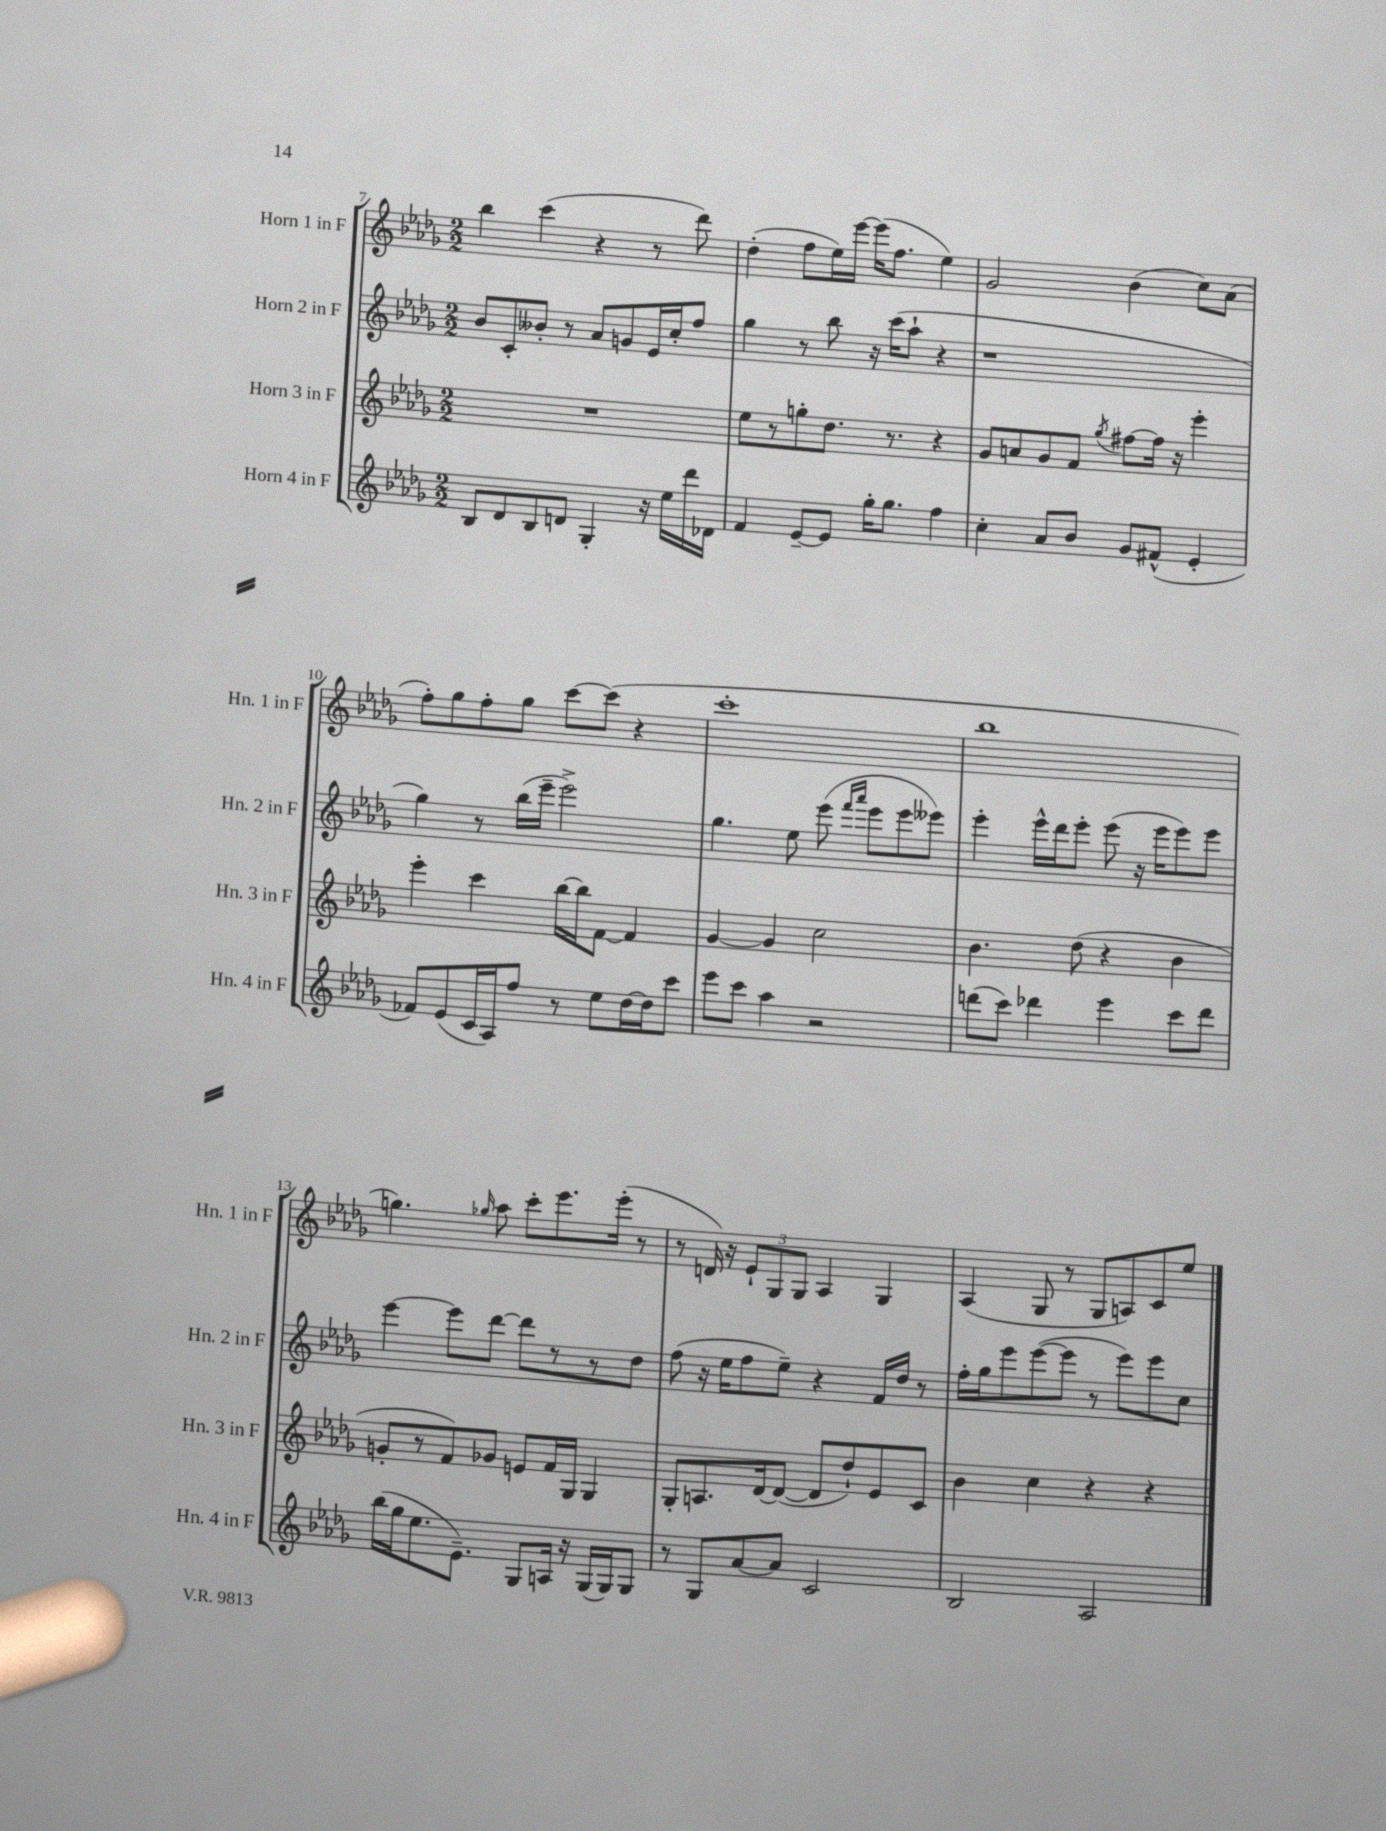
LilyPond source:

<<
\new StaffGroup <<
\new Staff = "s0" \with { instrumentName = "Horn 1 in F" shortInstrumentName = "Hn. 1 in F" } {
    \clef treble \key des \major \numericTimeSignature \time 2/2
    \autoBeamOff bes''4 c'''4( r4 r8 des'''8) |
    des''4-.( f''8[ ees''16) ees'''16]~ ees'''16[( f''8.] ees''4) |
    ges'2 bes'4( c''8[) aes'8]( |
    f''8[-.) ges''8 f''8-. ges''8] c'''8[~ c'''8]( r4 |
    c'''1-. |
    bes''1 |
    g''4.) \grace { ges''16 } aes''8 c'''8[-. ees'''8. ees'''16]-.( r8 |
    r8 d'16) r16 \tuplet 3/2 { ees'8[-! ges8 ges8] } aes4 ges4 |
    aes4( ges8 r8 ges8[ a8) c'8 ees''8] \bar "|." |
}
\new Staff = "s1" \with { instrumentName = "Horn 2 in F" shortInstrumentName = "Hn. 2 in F" } {
    \clef treble \key des \major \numericTimeSignature \time 2/2
    \autoBeamOff bes'8[ c'8-. beses'8]-. r8 aes'8[ g'8 ees'16 c''16-. f''8] |
    ges''4 r8 bes''8 r16 c'''16[( aes''8]-! r4 |
    r1 |
    ges''4) r8 bes''16[( ees'''16]-- ees'''2->) |
    ges''4. ees''8 ees'''8( \grace { f'''16[ aes'''16] } ees'''8[ ees'''8 eeses'''8]) |
    ees'''4-. ees'''16[-^ des'''16 ees'''8]-. ees'''8( r16 ees'''16[ ees'''8) ees'''8] |
    ees'''4~ ees'''8[ des'''8]~ des'''8[ r8 r8 des''8] |
    f''8( r16 ees''16[ f''8 ees''8]--) r4 f'16[ des''16] r8 |
    f''16[-. ges''16 ees'''8 ees'''8~( ees'''8] r8 ees'''8[) ees'''8 c''8] \bar "|." |
}
\new Staff = "s2" \with { instrumentName = "Horn 3 in F" shortInstrumentName = "Hn. 3 in F" } {
    \clef treble \key des \major \numericTimeSignature \time 2/2
    \autoBeamOff R1 |
    ees''8[ r8 g''8-. des''8.] r8. r4 |
    ges'8[ a'8 ges'8 f'8] \acciaccatura { ges''8 } fis''8[~ fis''16] r16 ees'''4-. |
    ees'''4-. c'''4 bes''16[~ bes''16 f'8]~ f'4 |
    ges'4~ ges'4 c''2 |
    bes'4. des''8( r4 bes'4 |
    g'8[-. r8 f'8) ges'8] e'8[ f'16 ges16] ges4 |
    ges8[-. a8. des'16~ des'8]~( des'8[ des''8-!) ees'8 c'8] |
    bes'4 c''4 r4 r4 \bar "|." |
}
\new Staff = "s3" \with { instrumentName = "Horn 4 in F" shortInstrumentName = "Hn. 4 in F" } {
    \clef treble \key des \major \numericTimeSignature \time 2/2
    \autoBeamOff bes8[ des'8 bes8 d'8] ges4-. r16 ees''16[ des'''16 des'16] |
    f'4 ees'8[~-- ees'8] ges''16[-. ges''8.] f''4 |
    c''4-. aes'8[ bes'8] ges'8[ fis'8]-^( ees'4-. |
    fes'8[) ees'8( c'16 aes16) f''8] r8 ees''8[ des''16~ des''16 c'''8] |
    ees'''8[ c'''8] aes''4 r2 |
    d'''8[( c'''8]) des'''4 ees'''4 c'''8[ des'''8] |
    bes''16[( ges''16 ees''8. ees'8.]--) ges8[ a16] r16 ges16[( ges16) ges8] |
    r8 ges8[ aes'8~ aes'8] c'2 |
    bes2 aes2 \bar "|." |
}
>>
>>
\layout { \context { \Score currentBarNumber = #7 } }
